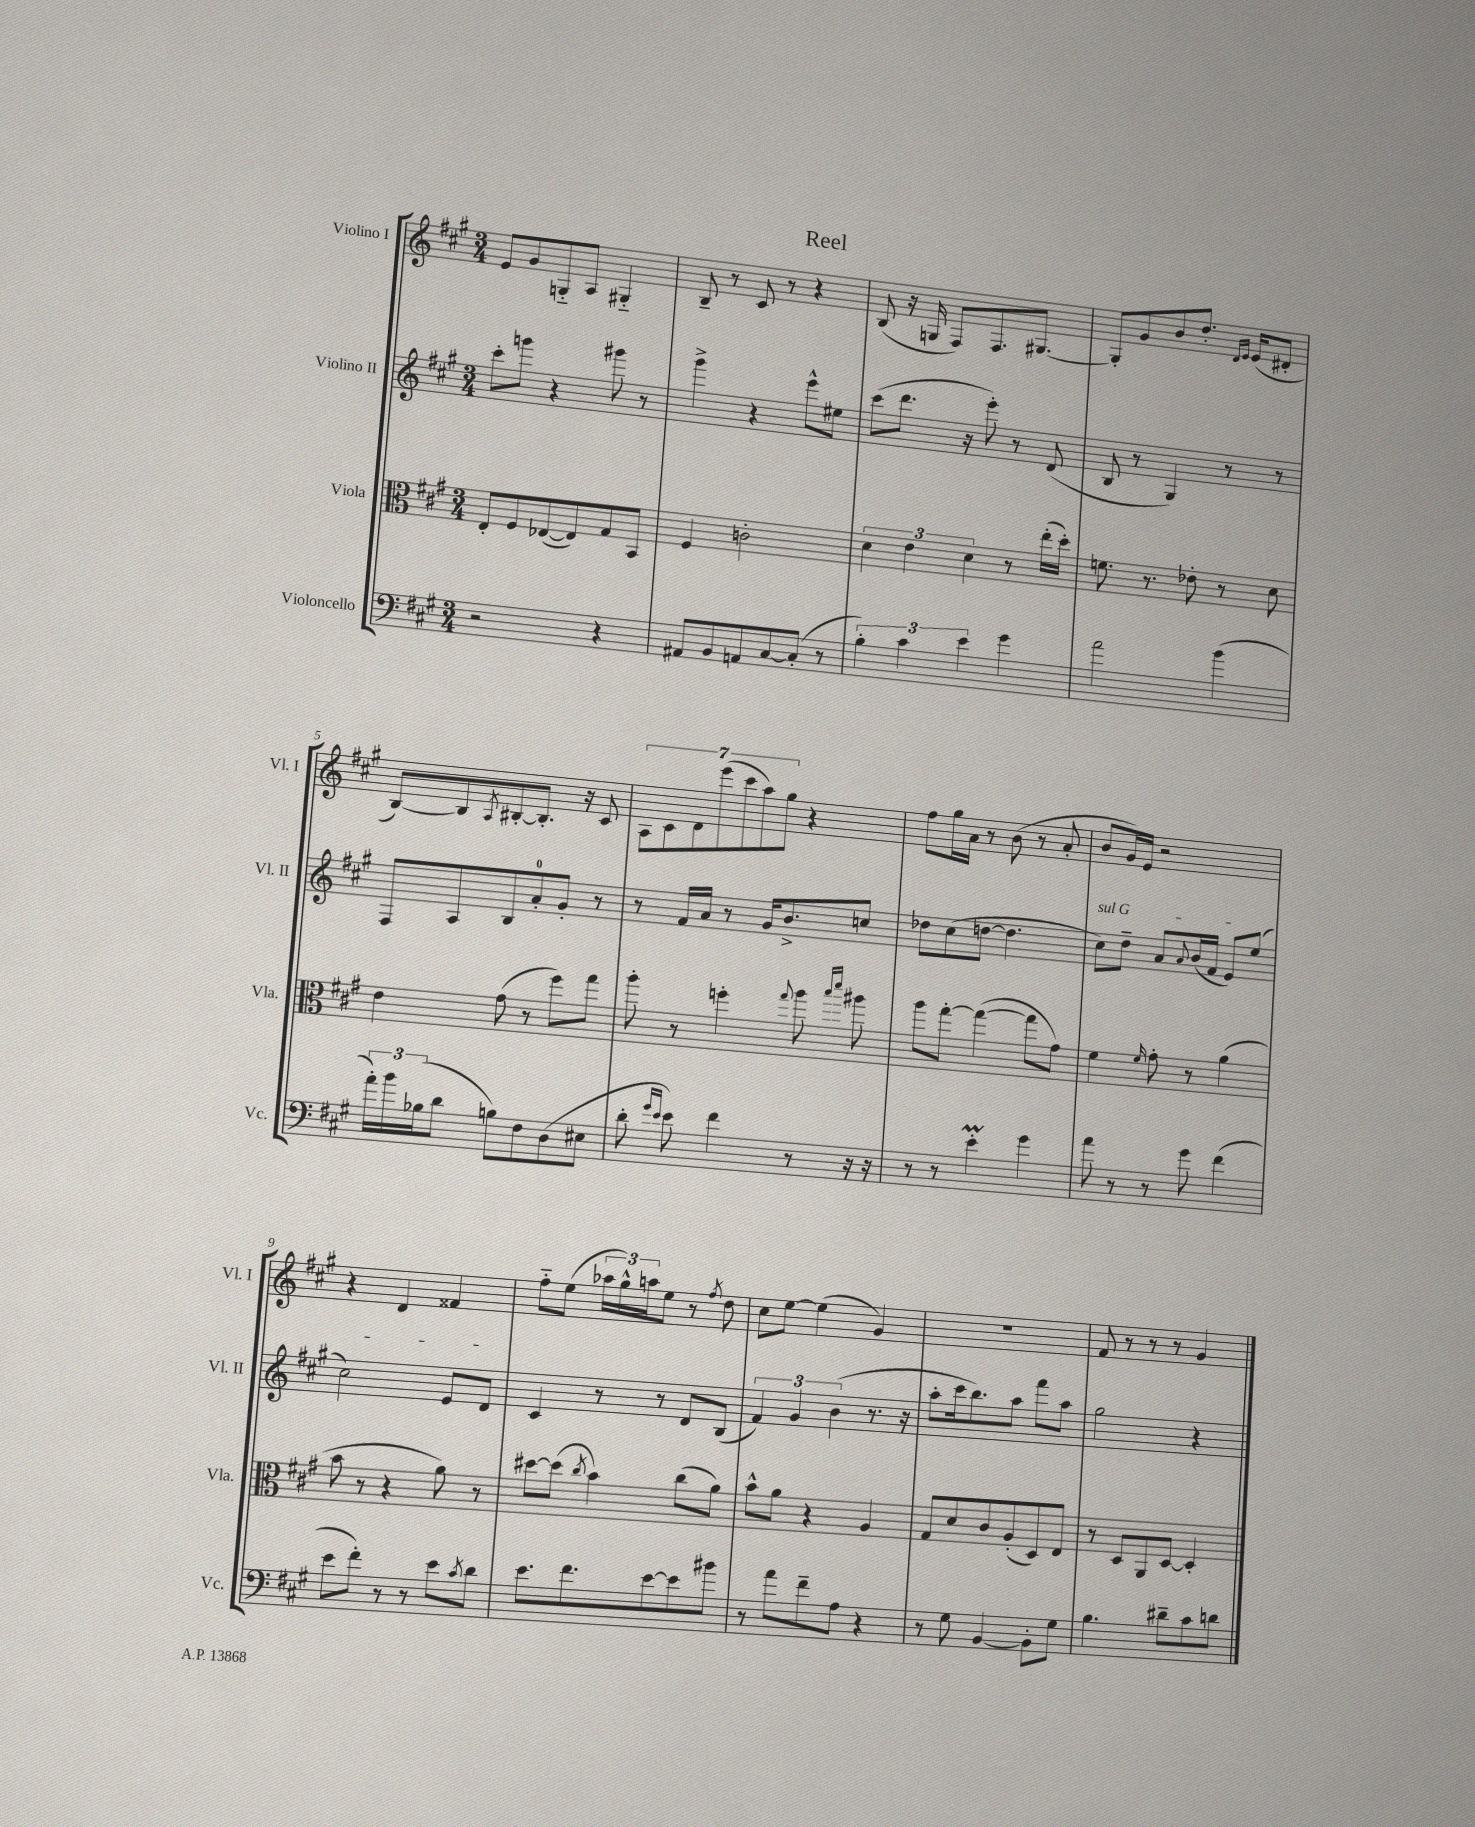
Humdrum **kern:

**kern	**kern	**kern	**kern
*staff4	*staff3	*staff2	*staff1
*clefF4	*clefC3	*clefG2	*clefG2
*k[f#c#g#]	*k[f#c#g#]	*k[f#c#g#]	*k[f#c#g#]
*M3/4	*M3/4	*M3/4	*M3/4
2r	8E'	8ccc#'	8e
.	8F#	8ggg	8g#
.	([8E-	4r	8G'~
.	8E-])	.	8A
4r	8G#	8ggg#	4G#'~
.	8BB	8r	.
=	=	=	=
8AA#	4F#	4ggg#^	8B~
8BB	.	.	8r
8AA	2c'	4r	8c#
[8C#	.	.	8r
(8C#']	.	8eee^^	4r
8r	.	8ee#	.
=	=	=	=
6B')	6d	(8ccc#	(8B
.	.	8.ddd	16r
6c#	6e	.	.
.	.	.	16G
.	.	.	8F#)
.	.	16r	.
6e	6d	.	.
.	.	8eee')	8.F#
4g#	8r	8r	.
.	.	.	[8.G#
.	(16ee'	(8d	.
.	16dd')	.	.
=	=	=	=
2a	8.f	8B	8G#']
.	.	8r	8g#
.	8.r	.	.
.	.	4G#)	8b
.	8e-'	.	8.dd'
(4b	8r	8r	.
.	.	.	16qqd
.	.	.	16qqe
.	.	.	(16e
.	8d	8r	8d#'
=	=	=	=
24a')	4e	8F#	[8B)
24b	.	.	.
(24B-	.	.	.
8d	.	8A	8B]
.	.	.	8qA
8B)	(8g#	8B	[8B#'
8F#	8r	8a'	8.B#']
(8D	8ff#)	8g#'	.
.	.	.	16r
8E#	8gg#	8r	8c#
=	=	=	=
8d'	8aa'	8r	14A
.	.	.	14c#
16qqg#	.	.	.
16qqe	.	.	.
8e)	8r	16f#	.
.	.	.	14d
.	.	16a	.
.	.	.	(14eee
4f#	4ff'	8r	.
.	.	.	14ccc#
.	.	.	14aa)
.	.	16g#	.
.	.	.	14gg#
.	.	8.b^	.
.	8qqgg#	.	.
8r	8aa	.	4r
.	16qqbb	.	.
.	16qqddd	.	.
16r	8aa#	8cc	.
16r	.	.	.
=	=	=	=
8r	8aa	8dd-	8ff#
8r	[8gg#'	(8cc#	16gg#
.	.	.	16a
4e'	(4gg#_	[8dd	8r
.	.	4.dd]	(8b
4g#	8gg#]	.	8r
.	8g#)	.	8a'
=	=	=	=
8a	4f#	8cc#)	8b
8r	.	8dd~	16g#)
.	.	.	16e
.	16qqf#	.	.
8r	8g#'	8a	2r
.	.	8qqa	.
8g#	8r	(16b	.
.	.	16f#	.
(4f#	(4a	8e)	.
.	.	(8ee	.
=	=	=	=
8e	8b	2cc#)	4r
8f#')	8r	.	.
8r	4r	.	4d
8r	.	.	.
8e	8a)	8e	4f##
8qc#	.	.	.
8d	8r	8d	.
=	=	=	=
8.e	[8dd#	4c#	8ff#'~
.	(8dd#]	.	(8ee
8.f#	.	.	.
.	8qcc#	.	.
.	4b)	8r	24aa-
.	.	.	24gg#^^)
.	.	.	24aa
[8e	.	8r	8ee
8e]	(8cc#	8d	8r
.	.	.	8qff#
8b#	8a)	(8B	8dd
=	=	=	=
8r	8b^^	6f#)	8cc#
8a	8a	.	[8ee
.	.	6g#	.
8f#~	4r	.	(4ee]
.	.	(6b	.
8A	.	.	.
4r	4A	8.r	4g#)
.	.	16r	.
=	=	=	=
8r	8G#	8aa'	2.r
8G#	8d	16ccc#	.
.	.	8.bb)	.
[4BB	8c#	.	.
.	(8A'	8aa	.
8BB']	8D)	8fff#	.
8G#	8E	8aa	.
=	=	=	=
4.B	8r	2gg#	8f#
.	8D	.	8r
.	8AA	.	8r
8d#~	[8D	.	8r
8c#	4D']	4r	4g#
8d	.	.	.
==	==	==	==
*-	*-	*-	*-
